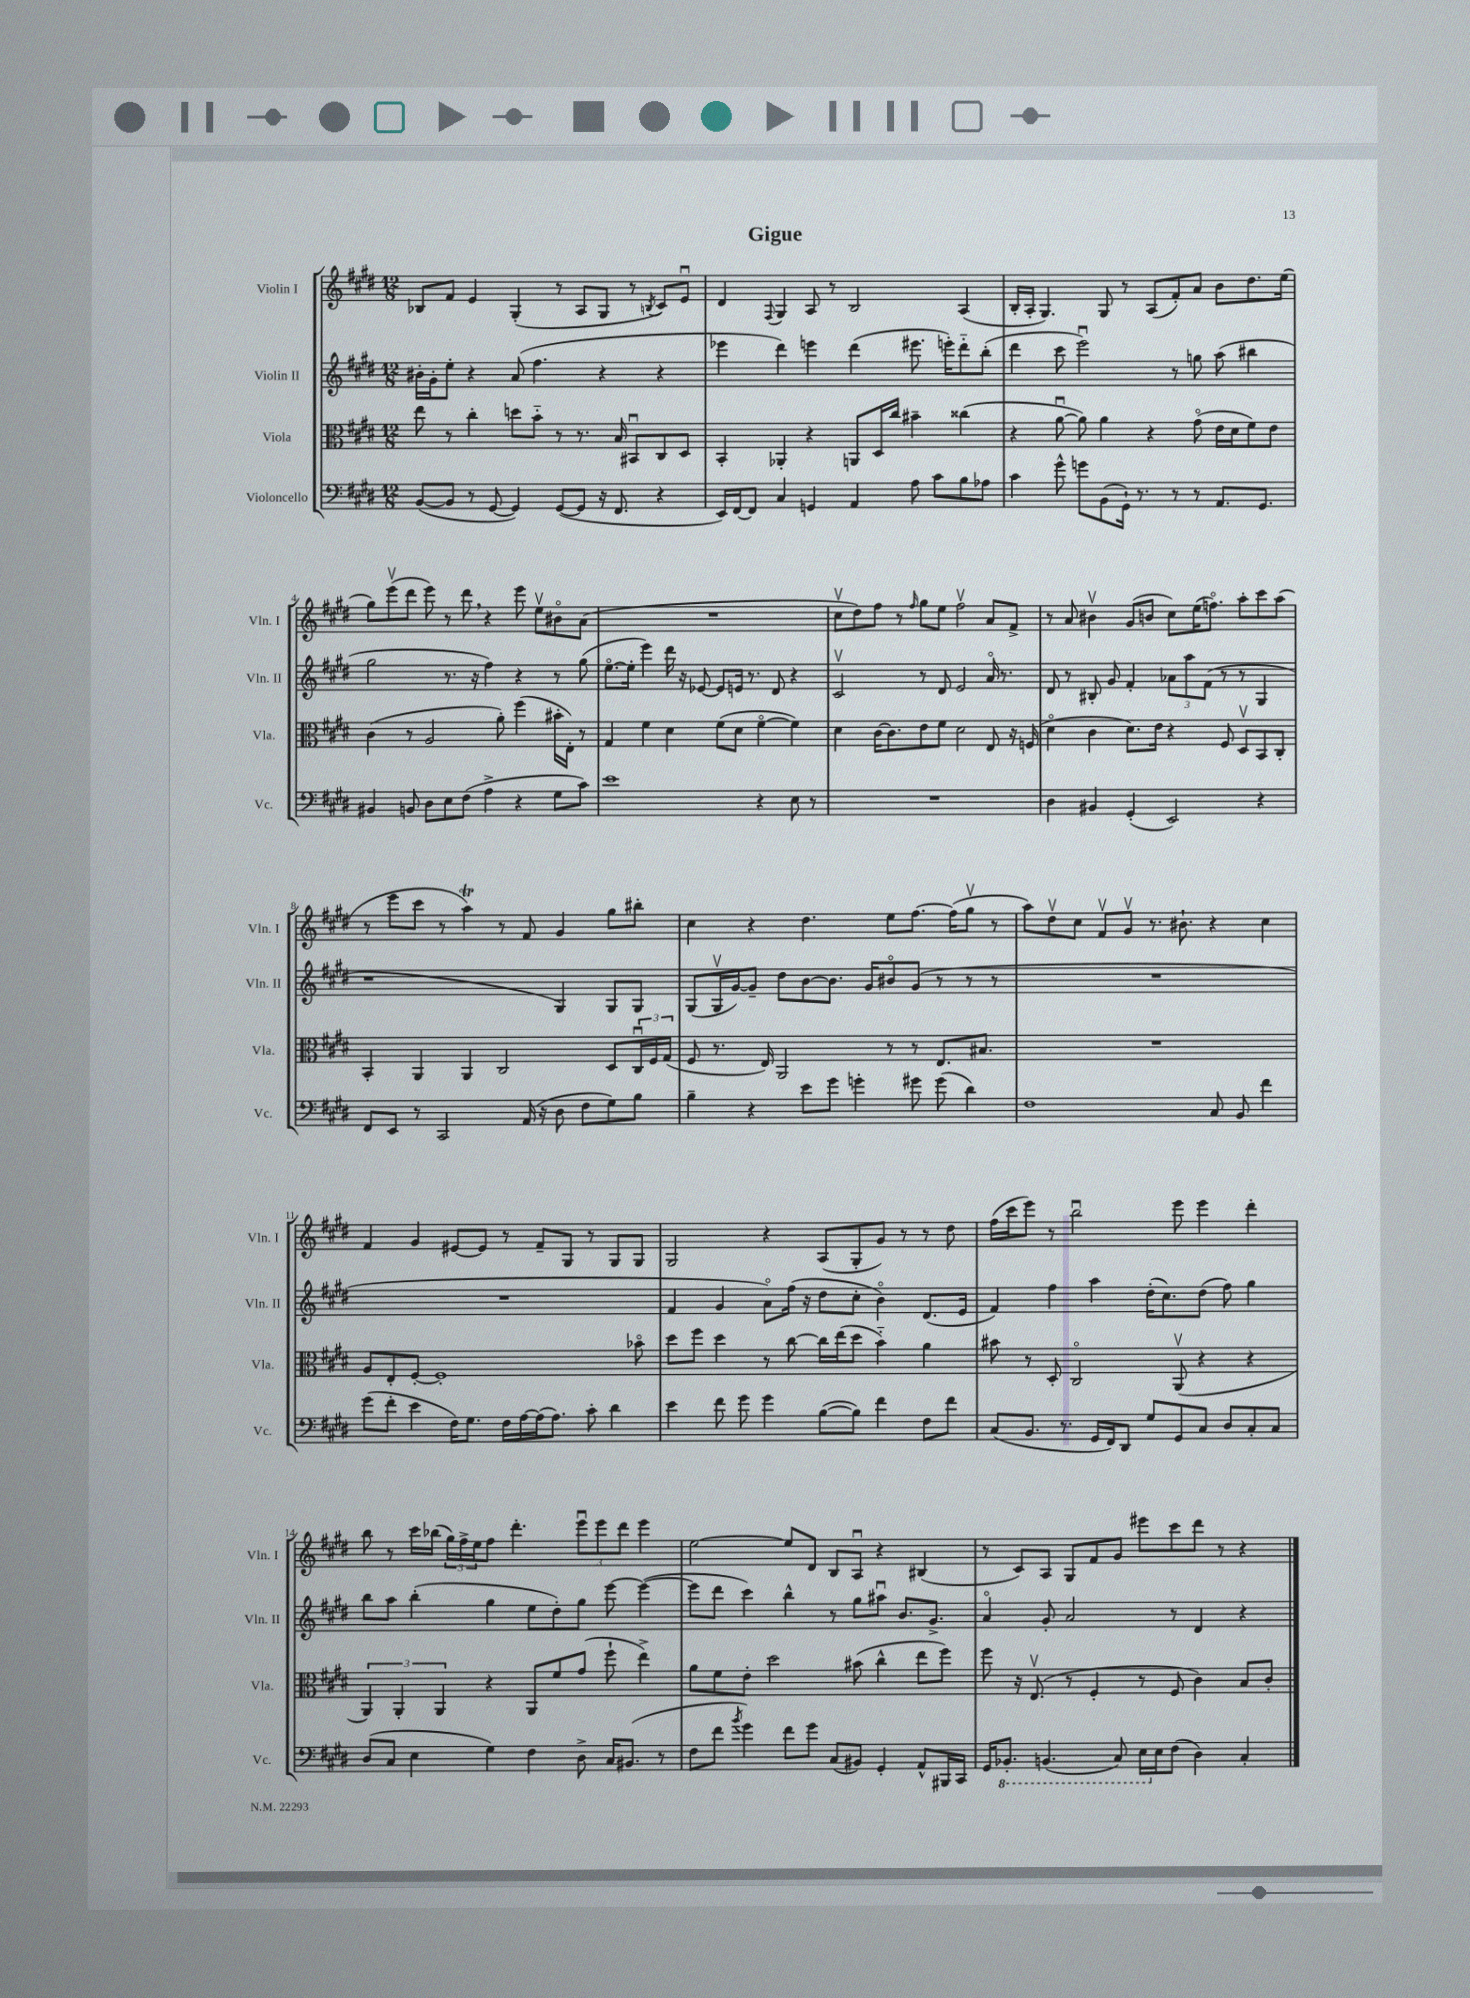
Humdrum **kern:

**kern	**kern	**kern	**kern
*staff4	*staff3	*staff2	*staff1
*clefF4	*clefC3	*clefG2	*clefG2
*k[f#c#g#d#]	*k[f#c#g#d#]	*k[f#c#g#d#]	*k[f#c#g#d#]
*M12/8	*M12/8	*M12/8	*M12/8
([8BB	8ee	16b#'	8B-
.	.	16g#'	.
8BB]	8r	8ee'	8f#
8r	4cc#'	4r	4e
[8GG#	.	.	.
4GG#])	8dd	(8a	(4G#'
.	8b'~	4.ff#	.
([8GG#	8r	.	8r
8GG#]	8.r	.	8A
16r	.	4r	8G#
8.FF#	16B	.	.
.	8BB#u	.	8r
.	.	.	8qB
4r	8C#	4r	8c#)
.	8D#	.	8eu
=	=	=	=
16EE)	4BB'	4eee-	4d#
[16FF#	.	.	.
8FF#]	.	.	.
.	.	.	8qqF#
4C#	4AA-'	4ddd#)	4G#
4GG	4r	4eee	8A
.	.	.	8r
4AA	8AA	(4ddd#	2B
.	16D#	.	.
.	16cc#	.	.
8A	4b#~	8.eee#	.
8c#	.	.	.
.	.	16eee')	.
8B	(4cc##	8ddd#'~	(4A
8A-	.	(8bb'	.
=	=	=	=
4c#	4r	4ddd#	16B'
.	.	.	16A'
.	.	.	4.G#)
8g#^^	[8au	8ccc#	.
8g	8a])	2eeeu)	.
(8BB	4a	.	8G#
16GG#`)	.	.	8r
8.r	.	.	.
.	4r	.	(8A
8r	.	8r	8f#')
8r	(8g#o	8gg	8a
8.AA	16e	(8aa	8b
.	16d#	.	.
.	8f#)	4bb#	8.dd#
8.GG#	.	.	.
.	8e	.	.
.	.	.	(16ee
=	=	=	=
4BB#	(4c#	2gg#	8gg#)
.	.	.	(8eeev
8BB	8r	.	8ddd#
8D#	2A	.	8eee)
8E	.	8.r	8r
(8F#	.	.	8ddd#
.	.	16r	.
4A^	.	4ff#)	4r
.	8a')	.	.
4r	(4ff#	4r	8eee
.	.	.	8eev
8G#	16b#'	8r	8b#o
.	16E')	.	.
8c#)	8r	(8gg#	(8a
=	=	=	=
1e	4G#	[8.eeo	1.r
.	.	16ee']	.
.	4f#	4eee)	.
.	4d#	16ddd#	.
.	.	16r	.
.	.	[8e-	.
.	(8f#	8e-]	.
.	8d#	16e	.
.	.	8.r	.
4r	[4f#o	.	.
.	.	8d#	.
8E	4f#])	4r	.
8r	.	.	.
=	=	=	=
1.r	4d#	2c#v	8cc#v
.	.	.	8dd#)
.	[16c#	.	8ff#
.	8.c#]	.	.
.	.	.	8r
.	.	.	16qqff#
.	8e	8r	8gg#
.	8f#	8d#	8ee
.	2d#	2e	2ff#v
.	8E	16ao	8a
.	.	8.r	.
.	16r	.	8f#^
.	(16F	.	.
=	=	=	=
4D#	4d#o	8d#	8r
.	.	8r	8a
4BB#	4c#	8B#'	4b#v
.	.	8g#	.
(4GG#'	8.d#)	4f#'	(8g#
.	.	.	8b
.	16e	.	.
2EE)	4r	12a-	8cc#)
.	.	12aa	.
.	.	.	(16ee
.	.	(12f#	.
.	.	.	8.ffo)
.	8F#	8r	.
.	8D#v	8r	8aa'
4r	8BB	4G#	8ccc#
.	8C#'	.	(8aa
=	=	=	=
8FF#	4BB'	1r	8r
8EE	.	.	8eee
8r	4AA	.	8ccc#
2CC#	.	.	8r
.	4AA	.	4aa)
.	2C#	.	8r
(16AA	.	.	8f#
16r	.	.	.
8D#	.	4G#)	4g#
8F#	.	.	.
8G#)	8D#	8G#	8gg#
8B	24C#u	8G#	8bb#'
.	24F#	.	.
.	(24G#	.	.
=	=	=	=
4B~	8F#	(8G#	4cc#
.	8.r	16G#v	.
.	.	[16g#)	.
4r	.	8g#~]	4r
.	16E)	.	.
.	2AA	8dd#	.
8e	.	[8b	4.dd#
8g#	.	8.b]	.
4g'	.	.	.
.	.	16g#	.
.	8r	8b#o	8ee
8g#	8r	(8g#	[8.ff#
(8g#	8.E	8r	.
.	.	.	(16ff#]
4d#)	.	8r	8gg#v
.	8.B#	.	.
.	.	8r	8r
=	=	=	=
1F#	1.r	1.r	8aa)
.	.	.	8dd#v
.	.	.	8cc#
.	.	.	8f#v
.	.	.	8g#v
.	.	.	8.r
.	.	.	8.b#`
8C#	.	.	4r
8BB	.	.	.
4f#	.	.	4cc#
=	=	=	=
(8g#	8A	1.r	4f#
8f#'	8E'	.	.
4e	[8F#'	.	4g#
.	1F#']	.	.
16F#)	.	.	[8e#
8.G#	.	.	.
.	.	.	8e#]
16F#	.	.	8r
[16A	.	.	.
(16A]	.	.	8f#~
8.A)	.	.	.
.	.	.	8G#
8c#'	.	.	8r
4d#	.	.	8G#
.	8b-o	.	8G#
=	=	=	=
4e	8dd#	4f#	2G#
.	8ff#	.	.
8f#	4dd#	4g#	.
8g#	.	.	.
4g#	8r	8ao)	4r
.	[8cc#	(16ff#	.
.	.	16r	.
([8B	16cc#]	8dd#	(8A
.	(16ee	.	.
8B])	8dd#	8cc#'	8G#'
4f#	4b'~)	4bo)	8g#)
.	.	.	8r
8F#	4a	(8.d#	8r
8f#	.	.	8dd#
.	.	16e	.
=	=	=	=
(8C#	8b#	4f#)	(16ff#
.	.	.	16ccc#
8.BB	8r	.	8eee)
.	8D#'	4ff#	8r
8.r	.	.	.
.	2C#o	.	2bbu
16GG#	.	4aa	.
16FF#)	.	.	.
8DD#	.	.	.
8G#	.	(16dd#'	.
.	.	8.cc#)	.
8GG#	(8AAv	.	8eee
8C#	4r	(8dd#	4eee
8D#	.	8ff#)	.
8C#'	4r	4gg#	4ddd#'
8C#	.	.	.
=	=	=	=
(8D#	6AA)	8bb	8bb
8C#	.	8aa	8r
.	6AA'	.	.
4E	.	(4bb'	16ccc#
.	.	.	(16bb-
.	6AA	.	.
.	.	.	24gg#)
.	.	.	24ff#^
.	.	.	24ee
4G#)	4r	4gg#	8ff#
.	.	.	4.ddd#'
4F#	8AA	8ee	.
.	8f#	8dd#')	.
8D#^	(8g#	8gg#	12eeeu
.	.	.	12eee
16C#	8ff#`	[8eee	.
.	.	.	12ddd#
(8.BB#	.	.	.
.	4ee^)	(4eee_	4eee
8r	.	.	.
=	=	=	=
8F#	8a	8eee]	[2ee
8f#	8f#	8ddd#	.
8qb	.	.	.
4g#)	8e'	4ccc#)	.
.	2dd#	.	.
8f#	.	4bb^^	8ee]
8g#	.	.	8d#
(8C#	.	8r	8B
8BB#)	(8b#	8gg#	8Au
4GG#'	4cc#^^	8aa#u	4r
.	.	8.b	.
8AA^^	8ee	.	(4B#
.	.	8.g#^	.
16BBB#	8ff#)	.	.
16CC#	.	.	.
=	=	=	=
16GG#	8ff#	4ao	8r
8.BBB-'	.	.	.
.	16r	.	8c#)
.	(8.Ev	.	.
(4.BBB	.	8g#'	8A
.	8r	2a	8G#
.	4F#'	.	8f#
8CC#)	.	.	8g#
16EE	8r	.	8eee#
16E	.	.	.
(8F#	8F#	8r	8ccc#
4D#)	4c#)	4d#	8ddd#
.	.	.	8r
4C#'	8B	4r	4r
.	8c#'	.	.
==	==	==	==
*-	*-	*-	*-
